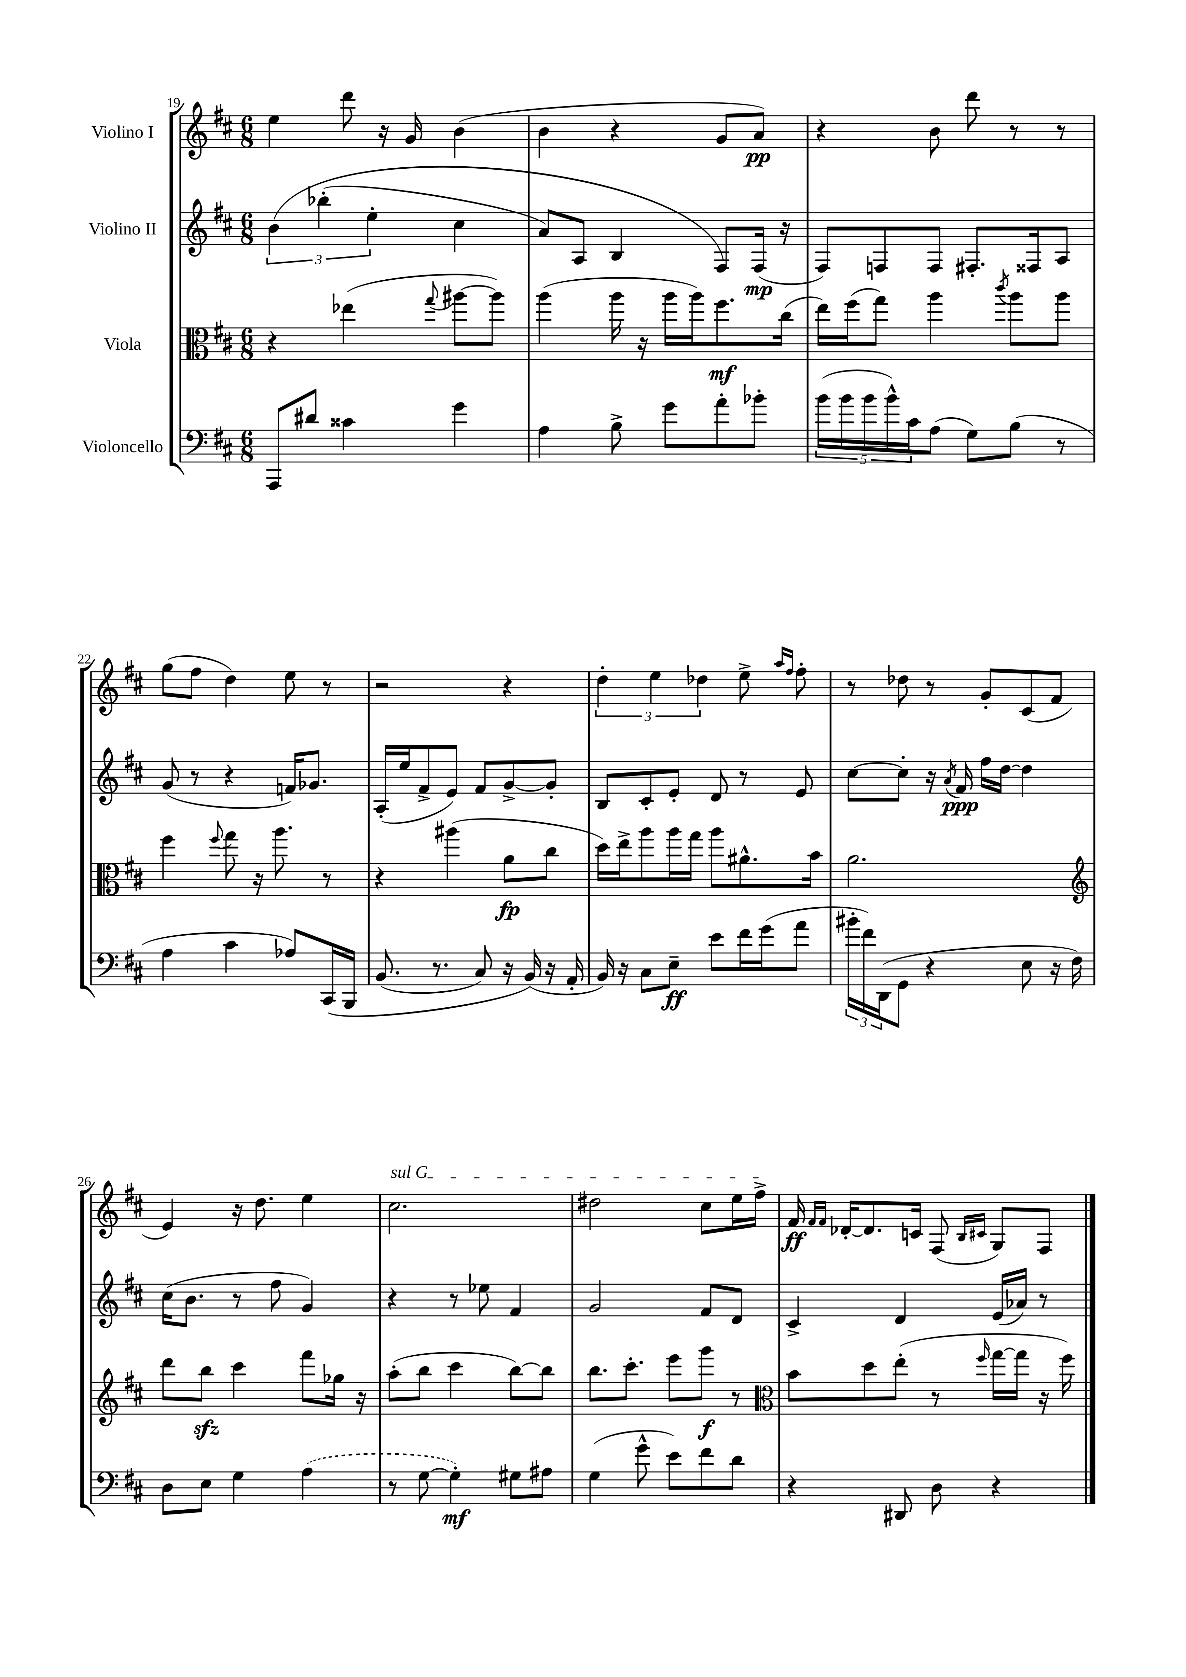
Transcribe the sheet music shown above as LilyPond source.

<<
\new StaffGroup <<
\new Staff = "s0" \with { instrumentName = "Violino I" } {
    \clef treble \key d \major \numericTimeSignature \time 6/8
    e''4 d'''8 r16 g'16 b'4( |
    b'4 r4 g'8 a'8\pp) |
    r4 b'8 d'''8 r8 r8 |
    g''8( fis''8 d''4) e''8 r8 |
    r2 r4 |
    \tuplet 3/2 { d''4-. e''4 des''4 } e''8-> \grace { a''16 fis''16 } fis''8-. |
    r8 des''8 r8 g'8-. cis'8( fis'8 |
    e'4) r16 d''8. e''4 |
    \once \override TextSpanner.bound-details.left.text = \markup { \italic "sul G" } cis''2.\startTextSpan |
    dis''2 cis''8 e''16 fis''16->\stopTextSpan |
    fis'16\ff \grace { fis'16 fis'16 } des'16~-. des'8. c'16 fis8( \grace { b16 cis'16 } g8) fis8 \bar "|." |
}
\new Staff = "s1" \with { instrumentName = "Violino II" } {
    \clef treble \key d \major \numericTimeSignature \time 6/8
    \tuplet 3/2 { b'4\( bes''4-.( e''4-. } cis''4 |
    a'8) a8 b4 fis8\) fis16\mp( r16 |
    fis8) f8 f8 fis8.-. fisis16 a8 |
    g'8( r8 r4 f'16) ges'8. |
    a16-.( e''16 fis'8-> e'8) fis'8 g'8~-> g'8-. |
    b8 cis'8-. e'8-. d'8 r8 e'8 |
    cis''8~ cis''8-. r16 \acciaccatura { a'8 } fis'16\ppp fis''16 d''16~ d''4 |
    cis''16( b'8. r8 fis''8 g'4) |
    r4 r8 ees''8 fis'4 |
    g'2 fis'8 d'8 |
    cis'4-> d'4 e'16( aes'16) r8 \bar "|." |
}
\new Staff = "s2" \with { instrumentName = "Viola" } {
    \clef alto \key d \major \numericTimeSignature \time 6/8
    r4 ees''4( \appoggiatura { g''8 } ais''8~ ais''8) |
    a''4( a''16 r16 a''16 a''16) fis''8.\mf cis''16( |
    e''16) fis''16( g''8) a''4 \acciaccatura { cis'''8 } a''8 a''8 |
    fis''4 \appoggiatura { fis''8 } g''8 r16 a''8. r8 |
    r4 ais''4( a'8\fp cis''8 |
    d''16) e''16-> a''8 a''16 g''16 a''8 ais'8.-^ b'16 |
    a'2. |
    \clef treble d'''8 b''8\sfz cis'''4 fis'''8 ges''16 r16 |
    a''8-.( b''8 cis'''4 b''8~) b''8 |
    b''8. cis'''8.-. e'''8 g'''8\f r8 |
    \clef alto b'8 d''8 e''8-.( r8 \grace { fis''16 } g''16~ g''16 r16 fis''16) \bar "|." |
}
\new Staff = "s3" \with { instrumentName = "Violoncello" } {
    \clef bass \key d \major \numericTimeSignature \time 6/8
    a,,8 dis'8 cisis'4 g'4 |
    a4 b8-> g'8 a'8-. bes'8-. |
    \tuplet 5/4 { b'16( b'16 b'16 b'16-^) cis'16 } a8( g8) b8( r8 |
    a4 cis'4 aes8) cis,16\( b,,16 |
    b,8.( r8. cis8) r16 b,16(\) r16 a,16-. |
    b,16) r16 cis8 e8--\ff e'8 fis'16 g'16( a'8 |
    \tuplet 3/2 { bis'16-. fis'16) d,16( } g,8 r4 e8 r16 fis16) |
    d8 e8 g4 \once \slurDashed a4( |
    r8 g8~ g4-.\mf) gis8 ais8 |
    g4( g'8-^ e'8) fis'8 d'8 |
    r4 dis,8 d8 r4 \bar "|." |
}
>>
>>
\layout { \context { \Score currentBarNumber = #19 } }
